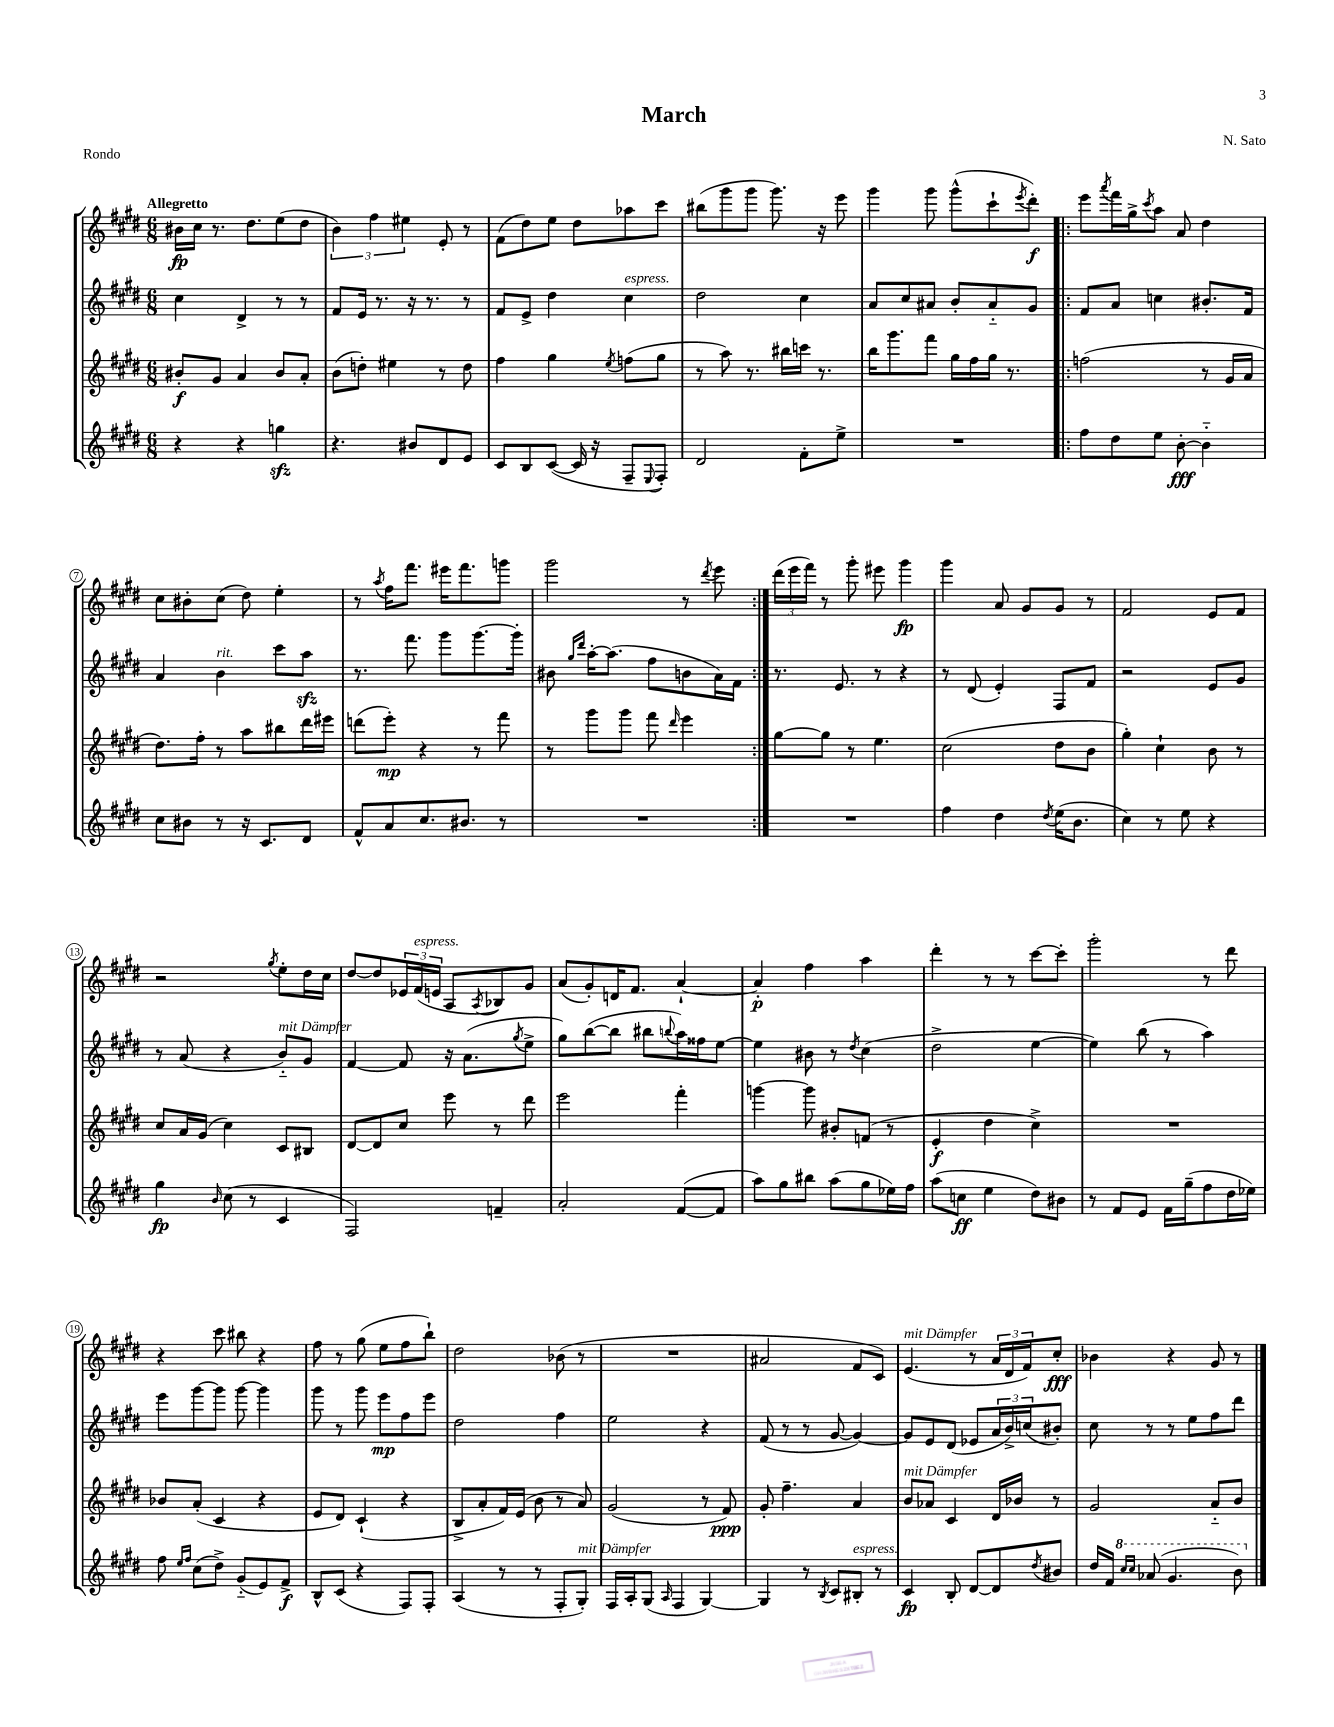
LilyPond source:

\header { title = "March" composer = "N. Sato" piece = "Rondo" }
<<
\new StaffGroup <<
\new Staff = "s0" {
    \clef treble \key e \major \numericTimeSignature \time 6/8 \tempo "Allegretto"
    bis'16\fp cis''16 r8. dis''8. e''8( dis''8 |
    \tuplet 3/2 { b'4) fis''4 eis''4 } e'8-. r8 |
    fis'8( dis''8) e''8 dis''8 aes''8 cis'''8 |
    bis''8( gis'''8 gis'''8 gis'''8.) r16 e'''8 |
    gis'''4 gis'''8 gis'''8-^( cis'''8-! \acciaccatura { e'''8 } dis'''8-.\f) |
    \repeat volta 2 { e'''8 \acciaccatura { a'''8 } fis'''16 gis''16-> \acciaccatura { cis'''8 } a''8 a'8 dis''4 |
    cis''8 bis'8-. cis''8( dis''8) e''4-. |
    r8 \acciaccatura { a''8 } fis''16 fis'''8. eis'''16 fis'''8. g'''8 |
    gis'''2 r8 \acciaccatura { dis'''8 } e'''8 | }
    \tuplet 3/2 { dis'''16( e'''16 fis'''16) } r8 gis'''8-. eis'''8 gis'''4\fp |
    gis'''4 a'8 gis'8 gis'8 r8 |
    fis'2 e'8 fis'8 |
    r2 \acciaccatura { gis''8 } e''8-. dis''16 cis''16 |
    dis''8~ dis''8 \tuplet 3/2 { ees'16 fis'16^\markup { \italic "espress." }( e'16 } a8 \acciaccatura { a8 } bes8) gis'8 |
    a'8( gis'8-.) d'16 fis'8. a'4~-! |
    a'4-.\p fis''4 a''4 |
    dis'''4-. r8 r8 cis'''8~ cis'''8-. |
    gis'''2-. r8 dis'''8 |
    r4 cis'''8 bis''8 r4 |
    fis''8 r8 gis''8( e''8 fis''8 b''8-!) |
    dis''2 bes'8( r8 |
    R2. |
    ais'2 fis'8 cis'8) |
    e'4.^\markup { \italic "mit Dämpfer" }( r8 \tuplet 3/2 { a'16 dis'16 fis'16) } cis''8-.\fff |
    bes'4 r4 gis'8 r8 \bar "|." |
}
\new Staff = "s1" {
    \clef treble \key e \major \numericTimeSignature \time 6/8
    cis''4 dis'4-> r8 r8 |
    fis'8 e'16 r8. r16 r8. r8 |
    fis'8 e'8-> dis''4 cis''4^\markup { \italic "espress." } |
    dis''2 cis''4 |
    a'8 cis''8 ais'8 b'8-. ais'8-_ gis'8 |
    \repeat volta 2 { fis'8 a'8 c''4 bis'8.-. fis'16 |
    a'4 b'4^\markup { \italic "rit." } cis'''8 a''8\sfz |
    r8. fis'''8. gis'''8 gis'''8.~ gis'''16-. |
    bis'8 \grace { gis''16 dis'''16 } a''16~-. a''8.( fis''8 b'8 a'16) fis'16 | }
    r8. e'8. r8 r4 |
    r8 dis'8( e'4-.) fis8 fis'8 |
    r2 e'8 gis'8 |
    r8 a'8( r4 b'8-_^\markup { \italic "mit Dämpfer" }) gis'8 |
    fis'4~ fis'8 r16 a'8.( \acciaccatura { gis''8 } e''8-> |
    gis''8) b''8~( b''8 bis''8 \appoggiatura { b''8 } a''16) fisis''16 e''8~ |
    e''4 bis'8 r8 \acciaccatura { dis''8 } cis''4( |
    dis''2-> e''4~ |
    e''4) b''8( r8 a''4) |
    e'''8 gis'''8~ gis'''8 gis'''8~ gis'''4 |
    gis'''8 r8 gis'''8 e'''8\mp fis''8 e'''8 |
    dis''2 fis''4 |
    e''2 r4 |
    fis'8( r8 r8 gis'8~ gis'4~) |
    gis'8 e'8 dis'8( ees'8 \tuplet 3/2 { a'16 b'16->) c''16( } bis'8-.) |
    cis''8 r8 r8 e''8 fis''8 dis'''8 \bar "|." |
}
\new Staff = "s2" {
    \clef treble \key e \major \numericTimeSignature \time 6/8
    bis'8-.\f gis'8 a'4 bis'8 a'8-. |
    b'8( d''8-.) eis''4 r8 d''8 |
    fis''4 gis''4 \acciaccatura { e''8 } f''8( gis''8 |
    r8 a''8) r8. bis''16 c'''16 r8. |
    b''16 gis'''8. fis'''8 gis''16 fis''16 gis''16 r8. |
    \repeat volta 2 { f''2( r8 gis'16 a'16 |
    dis''8.) fis''16-. r8 a''8 bis''8 dis'''16 eis'''16 |
    d'''8( e'''8-.\mp) r4 r8 fis'''8 |
    r8 gis'''8 gis'''8 fis'''8 \grace { dis'''16 } e'''4 | }
    gis''8~ gis''8 r8 e''4. |
    cis''2( dis''8 b'8 |
    gis''4-.) cis''4-! b'8 r8 |
    cis''8 a'16 gis'16( cis''4) cis'8 bis8 |
    dis'8~ dis'8 cis''8 e'''8 r8 dis'''8 |
    e'''2 fis'''4-. |
    g'''4~ g'''8 bis'8-. f'8( r8 |
    e'4-.\f dis''4 cis''4->) |
    R2. |
    bes'8 a'8-.( cis'4 r4 |
    e'8 dis'8) cis'4-!( r4 |
    b8-> a'8-. fis'16) e'16( b'8 r8 a'8) |
    gis'2( r8 fis'8\ppp) |
    gis'8-. fis''4.-- a'4 |
    b'8^\markup { \italic "mit Dämpfer" } aes'8 cis'4 dis'16 bes'16 r8 |
    gis'2 a'8-_ b'8 \bar "|." |
}
\new Staff = "s3" {
    \clef treble \key e \major \numericTimeSignature \time 6/8
    r4 r4 g''4\sfz |
    r4. bis'8 dis'8 e'8 |
    cis'8 b8 cis'8~( cis'16 r16 fis8-- \appoggiatura { e8 } fis8-.) |
    dis'2 fis'8-. e''8-> |
    R2. |
    \repeat volta 2 { fis''8 dis''8 e''8 b'8~-.\fff b'4-_ |
    cis''8 bis'8 r8 r16 cis'8. dis'8 |
    fis'8-^ a'8 cis''8. bis'8. r8 |
    R2. | }
    R2. |
    fis''4 dis''4 \acciaccatura { dis''8 } e''16( b'8. |
    cis''4) r8 e''8 r4 |
    gis''4\fp \grace { b'16 } cis''8( r8 cis'4 |
    fis2) f'4-- |
    a'2-. fis'8~( fis'8 |
    a''8) gis''8 bis''8 a''8( gis''8 ees''16) fis''16 |
    a''8( c''8\ff e''4 dis''8) bis'8 |
    r8 fis'8 e'8 fis'16 gis''16--( fis''8 dis''16 ees''16) |
    fis''8 \grace { e''16 fis''16 } cis''8( dis''8->) gis'8-_( e'8) fis'8->\f |
    b8-^ cis'8( r4 fis8) fis8-. |
    a4( r8 r8 fis8-. gis8-.^\markup { \italic "mit Dämpfer" }) |
    fis16 a16-. gis8( \grace { a16 } fis4 gis4~) |
    gis4 r8 \acciaccatura { b8 } cis'8 bis8-.^\markup { \italic "espress." } r8 |
    cis'4\fp b8-. dis'8~ dis'8 \acciaccatura { dis''8 } bis'8 |
    dis''16 fis'16 \ottava #1 \grace { cis'''16 cis'''16 } aes''8( gis''4. b''8) \ottava #0 \bar "|." |
}
>>
>>
\layout { \context { \Score \override BarNumber.stencil = #(make-stencil-circler 0.1 0.3 ly:text-interface::print) } }
